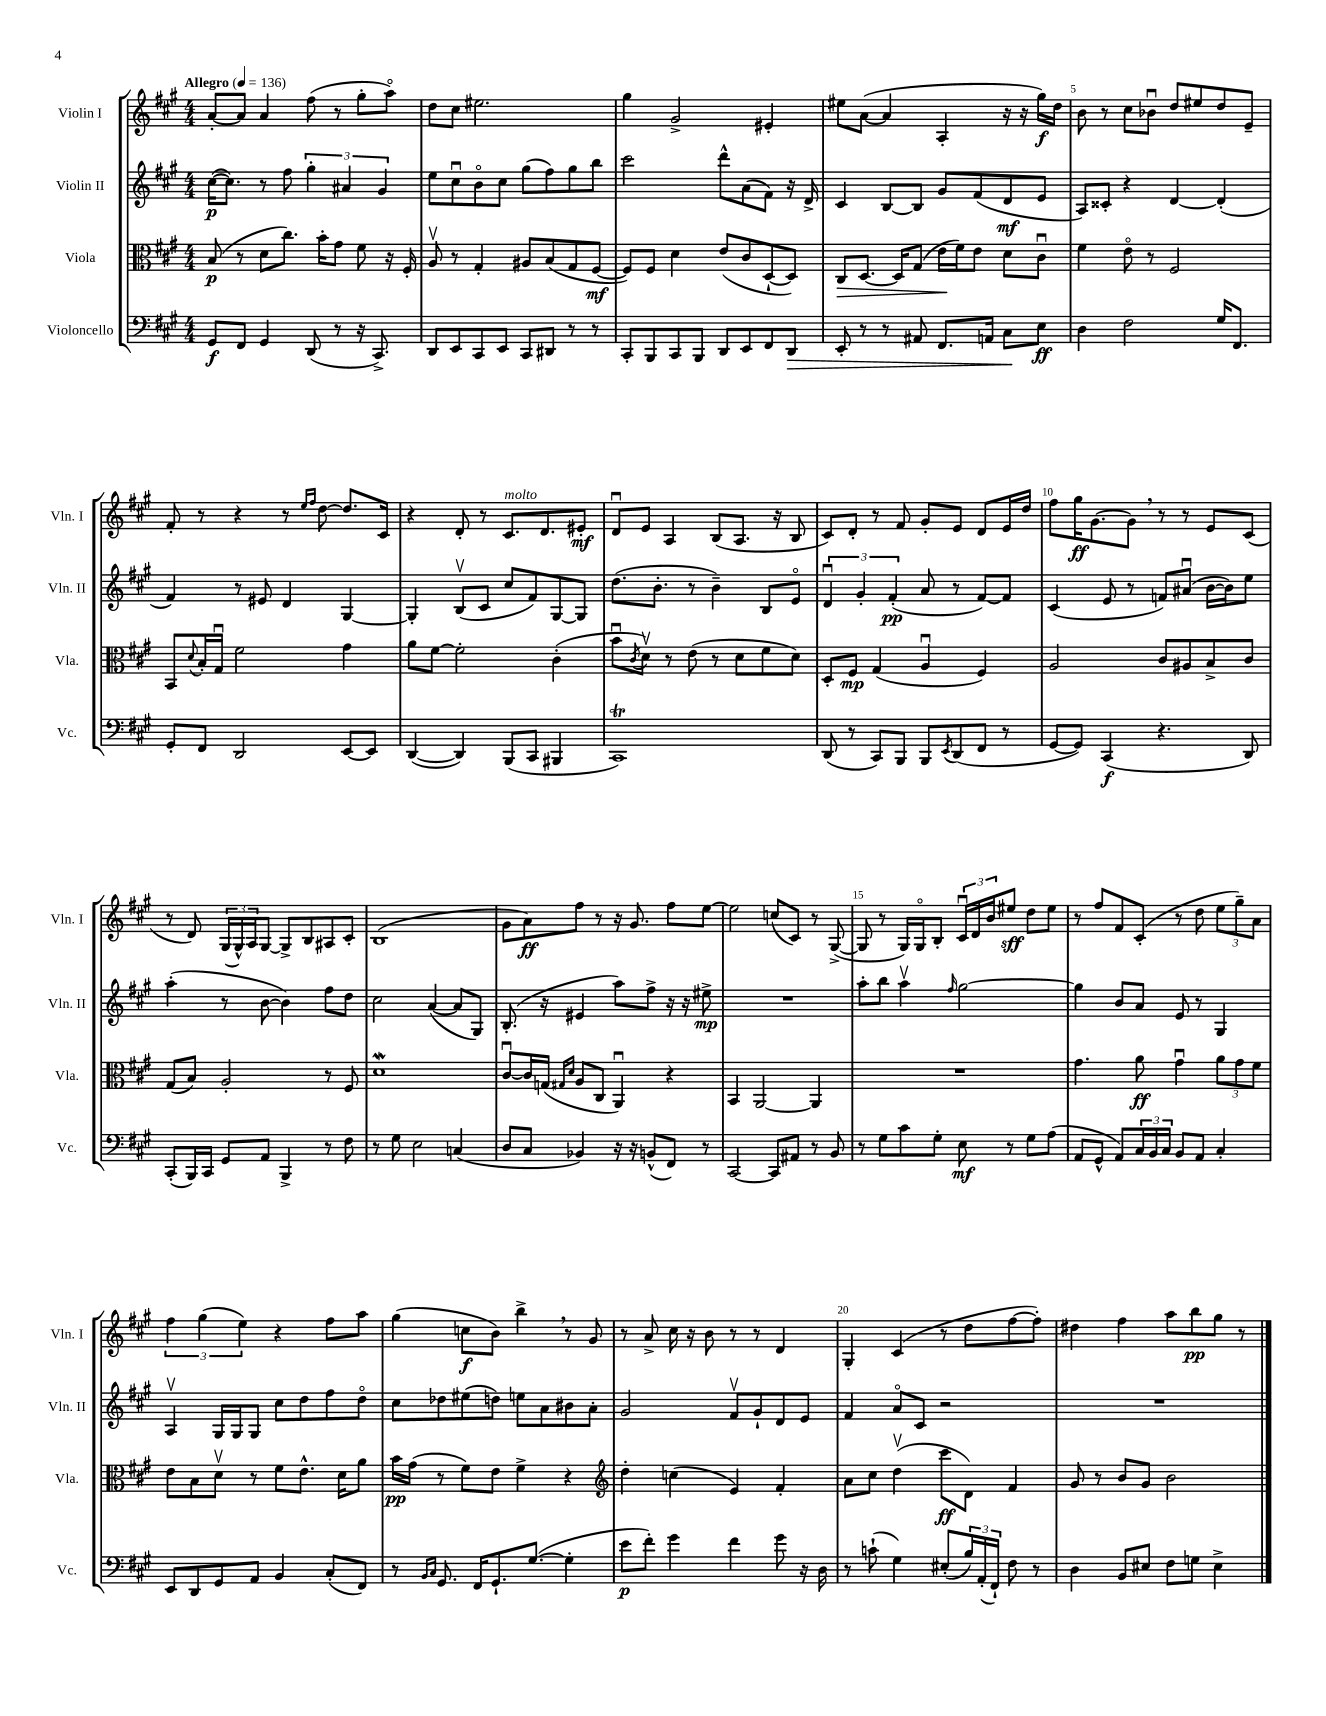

**kern	**kern	**kern	**kern
*staff4	*staff3	*staff2	*staff1
*clefF4	*clefC3	*clefG2	*clefG2
*k[f#c#g#]	*k[f#c#g#]	*k[f#c#g#]	*k[f#c#g#]
*M4/4	*M4/4	*M4/4	*M4/4
*MM136	*MM136	*MM136	*MM136
8GG#	(8B	([16cc#	[8a'
.	.	8.cc#])	.
8FF#	8r	.	8a]
4GG#	8d	8r	4a
.	8.cc#)	8ff#	.
(8DD	.	6gg#'	(8ff#
.	16b'	.	.
8r	8g#	.	8r
.	.	6a#	.
16r	8f#	.	8gg#'
8.CC#^)	.	.	.
.	.	6g#	.
.	16r	.	8aao)
.	16F#'	.	.
=	=	=	=
8DD	8Av	8ee	8dd
8EE	8r	8cc#u	8cc#
8CC#	4G#'	8bo	2.ee#
8EE	.	8cc#	.
8CC#	8A#	(8gg#	.
8DD#	(8B	8ff#)	.
8r	8G#	8gg#	.
8r	[8F#	8bb	.
=	=	=	=
8CC#'	8F#])	2ccc#	4gg#
8BBB	8F#	.	.
8CC#	4d	.	2g#^
8BBB	.	.	.
8DD	(8e	8ddd^^	.
8EE	8c#	(8a	.
8FF#	[8D`	8f#)	4e#'
8DD	8D])	16r	.
.	.	16d^	.
=	=	=	=
8EE'	8C#	4c#	8ee#
8r	[8.D	.	([8a
8r	.	[8B	4a]
.	16D]	.	.
8AA#	(8G#	8B]	.
8.FF#	16e	8g#	4A'
.	16f#)	.	.
.	8e	(8f#	.
16AA	.	.	.
8C#	8d	8d	16r
.	.	.	16r
8E	8c#u	8e	16gg#)
.	.	.	16dd
=	=	=	=
4D	4f#	8A)	8b
.	.	8c##'	8r
2F#	8eo	4r	8cc#
.	8r	.	8b-u
.	2F#	[4d	8dd
.	.	.	8ee#
16G#	.	(4d']	8dd
8.FF#	.	.	.
.	.	.	8e~
=	=	=	=
8GG#'	8BB	4f#)	8f#'
.	8qqd	.	.
8FF#	16B'	.	8r
.	16G#u	.	.
2DD	2f#	8r	4r
.	.	8e#	.
.	.	4d	8r
.	.	.	16qqee
.	.	.	16qqff#
.	.	.	[8dd
[8EE	4g#	[4G#	8.dd]
8EE]	.	.	.
.	.	.	16c#
=	=	=	=
([4DD	8a	4G#']	4r
.	[8f#	.	.
4DD])	2f#']	(8Bv	8d'
.	.	8c#	8r
(8BBB	.	8cc#	8.c#
8CC#	.	8f#)	.
.	.	.	8.d
4BBB#	(4c#'	[8G#	.
.	.	8G#]	8e#'
=	=	=	=
1CC#)	8bu	(8.dd	8du
.	8qc#	.	.
.	8dv)	.	8e
.	.	8.b'	.
.	8r	.	4A
.	(8e	8r	.
.	8r	4b~)	(8B
.	8d	.	8.A
.	8f#	8B	.
.	.	.	16r
.	8d)	8eo	8B
=	=	=	=
(8DD	8D'	6du	8c#)
8r	8F#	.	8d'
.	.	6g#'	.
8CC#)	(4G#	.	8r
.	.	(6f#'	.
8BBB	.	.	8f#
8BBB	4Au	8a	8g#'
8qEE	.	.	.
(8DD	.	8r	8e
8FF#	4F#)	[8f#)	8d
8r	.	8f#]	16e
.	.	.	16dd
=	=	=	=
[8GG#	2A	(4c#	8ff#
8GG#])	.	.	16gg#
.	.	.	[8.g#
(4CC#	.	8e	.
.	.	8r	8g#]
4.r	8c#	8f)	8r
.	8A#	(8a#u	8r
.	8B^	[16b	8e
.	.	16b])	.
8DD)	8c#	8ee	(8c#
=	=	=	=
(8CC#'	(8G#	(4aa'	8r
16BBB)	8B)	.	8d)
16CC#	.	.	.
8GG#	2A'	8r	(24G#
.	.	.	24G#^^)
.	.	.	24A
8AA	.	[8b	[8G#
4BBB^	.	4b])	8G#^]
.	.	.	8B
8r	8r	8ff#	8A#
8F#	8F#	8dd	8c#'
=	=	=	=
8r	1d	2cc#	(1B
8G#	.	.	.
2E	.	.	.
.	.	([4a	.
(4C	.	8a]	.
.	.	8G#)	.
=	=	=	=
8D	[8c#u	(8.B'	8g#
8C#	16c#]	.	8a)
.	(16G	16r	.
.	16qqG#	.	.
.	16qqd	.	.
4BB-)	8A	4e#	8ff#
.	8C#	.	8r
16r	4AAu)	8aa)	16r
16r	.	.	8.g#
(8BB^^	.	8ff#^	.
8FF#)	4r	16r	8ff#
.	.	16r	.
8r	.	8ee#^	[8ee
=	=	=	=
[2CC#	4BB	1r	2ee]
.	[2AA	.	.
8CC#]	.	.	(8cc
8AA#	.	.	8c#)
8r	4AA]	.	8r
8BB	.	.	([8G#^
=	=	=	=
8r	1r	8aa'	8G#]
8G#	.	8bb	8r
8c#	.	4aav	16G#)
.	.	.	16G#o
8G#'	.	.	8B'
.	.	16qqff#	.
8E	.	[2gg#	24c#u
.	.	.	24d
.	.	.	24b
8r	.	.	8ee#
8G#	.	.	8dd
(8A	.	.	8ee#
=	=	=	=
8AA	4.g#	4gg#]	8r
8GG#^^	.	.	8ff#
8AA)	.	8b	8f#
24C#	8a	8a	(8c#'
24BB	.	.	.
24C#	.	.	.
8BB	4g#u	8e	8r
8AA	.	8r	8dd
4C#'	12a	4G#	12ee
.	12g#	.	12gg#~)
.	12f#	.	12a
=	=	=	=
8EE	8e	4Av	6ff#
8DD	8B	.	.
.	.	.	(6gg#
8GG#	8dv	16G#	.
.	.	16G#	.
.	.	.	6ee)
8AA	8r	8G#	.
4BB	8f#	8cc#	4r
.	8.e^^	8dd	.
(8C#'	.	8ff#	8ff#
.	16d	.	.
8FF#)	8a	8ddo	8aa
=	=	=	=
8r	16b	8cc#	(4gg#
.	(16g#	.	.
16qqBB	.	.	.
16qqC#	.	.	.
8.GG#	8r	8dd-	.
.	8f#)	(8ee#	8cc
16FF#	.	.	.
8.GG#`	8e	8dd)	8b)
.	4f#^	8ee	4bb^
([8.G#	.	.	.
.	.	8a	.
4G#']	4r	8b#	8r
.	.	8a'	8g#
=	=	=	=
*	*clefG2	*	*
8e	4dd'	2g#	8r
8f#')	.	.	8a^
4g#	(4cc	.	16cc#
.	.	.	16r
.	.	.	8b
4f#	4e)	8f#v	8r
.	.	8g#`	8r
8g#	4f#'	8d	4d
16r	.	8e	.
16D	.	.	.
=	=	=	=
8r	8a	4f#	4G#'
(8c`	8cc#	.	.
4G#)	(4ddv	8ao	(4c#
.	.	8c#	.
(8E#'	8ccc#	2r	8r
24B)	8d)	.	8dd
(24AA'	.	.	.
24FF#`)	.	.	.
8F#	4f#	.	[8ff#
8r	.	.	8ff#'])
=	=	=	=
4D	8g#	1r	4dd#
.	8r	.	.
8BB	8b	.	4ff#
8E#	8g#	.	.
8F#	2b	.	8aa
8G	.	.	8bb
4E#^	.	.	8gg#
.	.	.	8r
==	==	==	==
*-	*-	*-	*-
